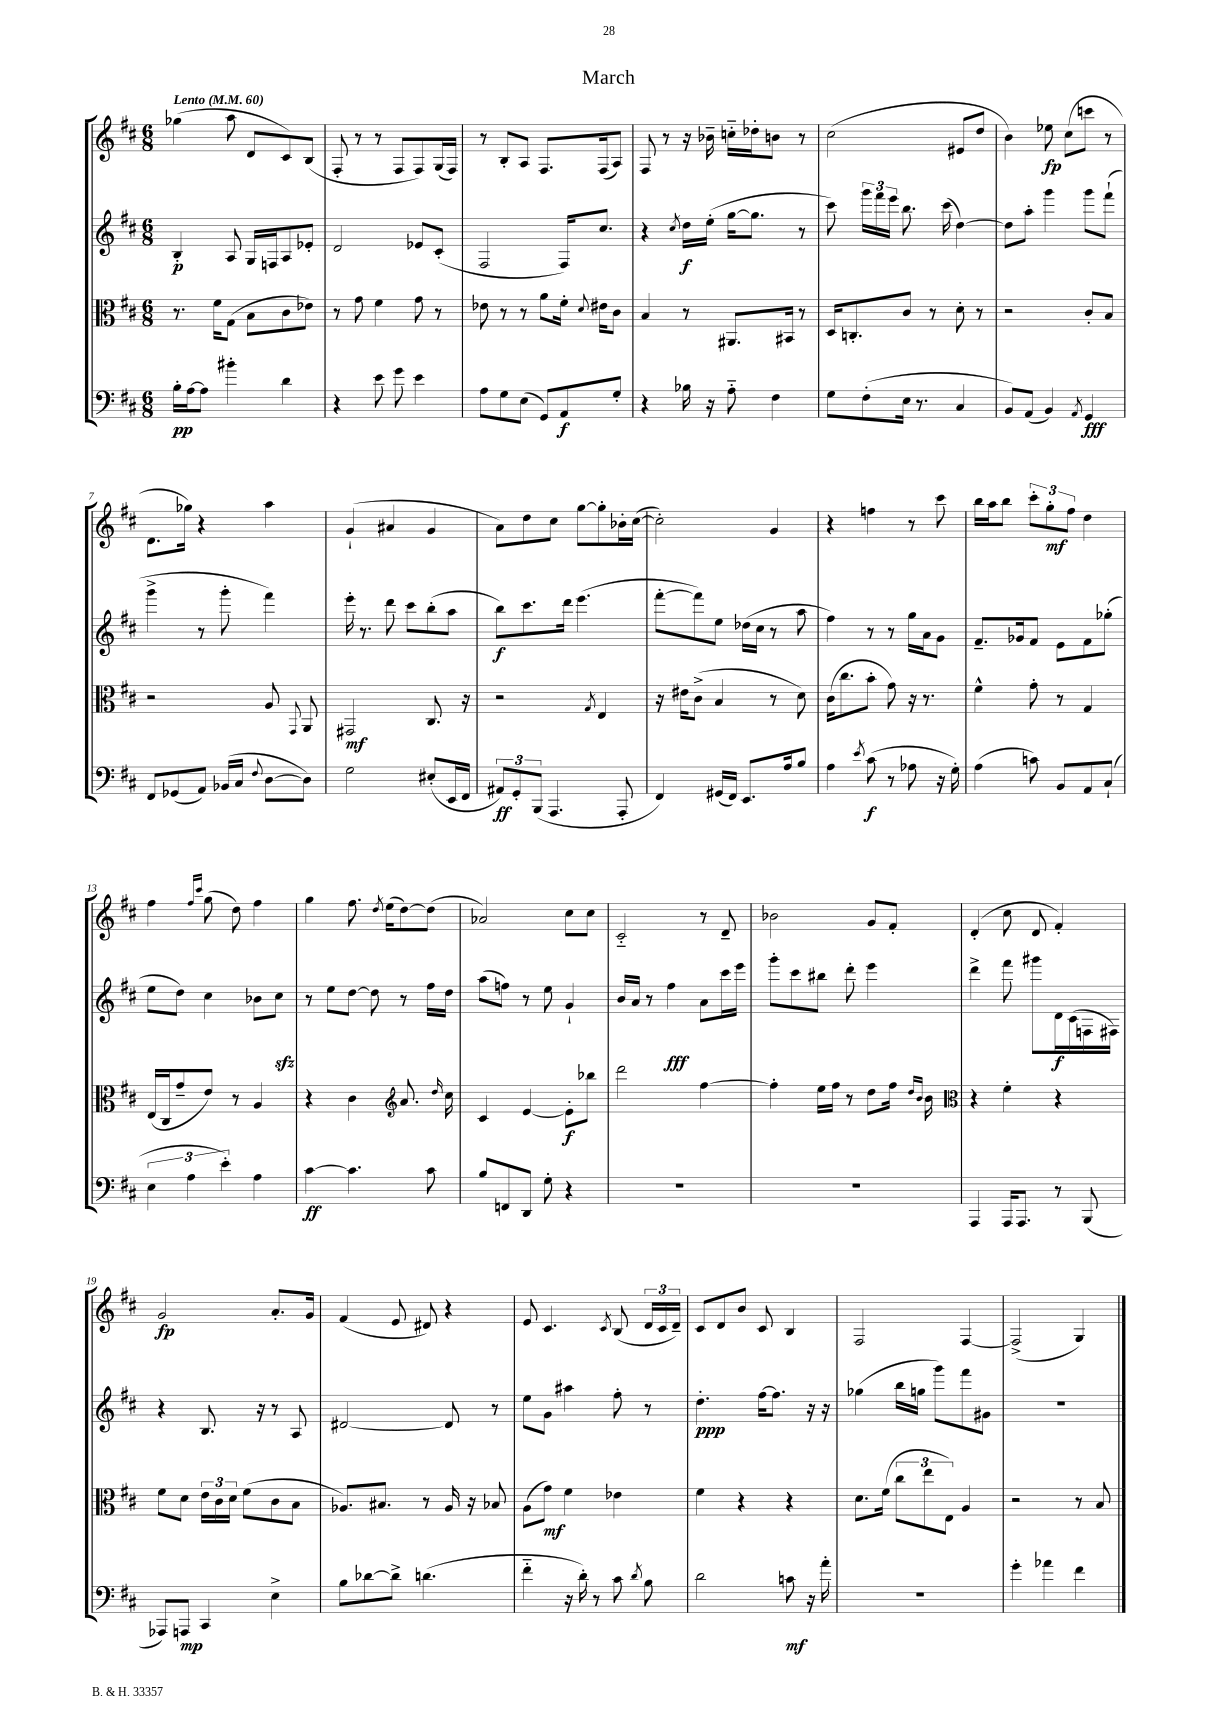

**kern	**kern	**kern	**kern
*staff4	*staff3	*staff2	*staff1
*clefF4	*clefC3	*clefG2	*clefG2
*k[f#c#]	*k[f#c#]	*k[f#c#]	*k[f#c#]
*M6/8	*M6/8	*M6/8	*M6/8
*MM60	*MM60	*MM60	*MM60
16B'	8.r	4B'	(4gg-
[16A	.	.	.
8A]	.	.	.
.	16f#	.	.
4b#'	(8G	8A	8aa
.	8B	16G	8d
.	.	16F	.
4d	8c#	8A	8c#)
.	8e-)	8e-'	(8B
=	=	=	=
4r	8r	2d	8F#'
.	8g	.	8r
8e	4f#	.	8r
8g	.	.	8F#
4e	8g	8e-	8F#)
.	8r	(8c#'	(16G
.	.	.	16F#)
=	=	=	=
8A	8e-	2F#	8r
8G	8r	.	8B'
(8E	8r	.	8A
8GG)	8a	.	8.F#
8AA	16f#'	16F#)	.
.	8qqd	.	.
.	16e#	8.cc#	(16F#
8G'	8c#	.	8A)
=	=	=	=
4r	4B	4r	8F#
.	.	.	8r
.	.	8qcc#	.
16B-	8r	16dd	16r
16r	.	(16ee'	16b-~
8A'~	8.AA#	[16gg	16cc'~
.	.	8.gg]	16dd-'
4F#	.	.	8b
.	16BB#	.	.
.	8r	8r	8r
=	=	=	=
8G	16D	8ccc#)	(2cc#
.	8.C'	.	.
(8F#'	.	24ggg	.
.	.	24fff#	.
.	.	24eee	.
16E	8c#	8.bb	.
8.r	.	.	.
.	8r	.	.
.	.	(16ccc#	.
4C#	8d'	[4dd)	8e#
.	8r	.	8dd
=	=	=	=
8BB)	2r	8dd]	4b)
(8AA	.	8aa'	.
4BB)	.	4ggg	8ee-
.	.	.	(8cc#
8qAA	.	.	.
4GG	8c#'	8ggg	8ccc
.	8B	(8fff#`	8r
=	=	=	=
8FF#	2r	4ggg^	8.d
(8GG-	.	.	.
.	.	.	16gg-)
8AA)	.	8r	4r
(16BB-	.	8ggg'	.
16C#	.	.	.
8qqF#	.	.	.
[8D	8A	4fff#)	4aa
.	8qqGG	.	.
8D])	8AA	.	.
=	=	=	=
2G	2GG#	16eee'	(4g`
.	.	8.r	.
.	.	8ddd	4a#
.	.	8ccc#	.
(8E#'	8.C#	(8bb'	4g
16EE	.	8aa	.
16FF#	16r	.	.
=	=	=	=
12AA#)	2r	8bb)	8a)
12GG'	.	.	.
.	.	8.ccc#	8dd
(12BBB	.	.	.
4.AAA	.	.	8cc#
.	.	16ddd	.
.	.	(4.eee	[8gg
.	8qG	.	.
.	4E	.	8gg']
8AAA'	.	.	16b-'
.	.	.	([16cc#
=	=	=	=
4FF#)	16r	[8fff#'	2cc#'])
.	16e#	.	.
.	(8c#^	8fff#])	.
(16GG#	4B	8ee	.
16FF#)	.	.	.
8.EE	.	(16dd-	.
.	.	16cc#	.
.	8r	8r	4g
16A	.	.	.
8B	8d)	8aa	.
=	=	=	=
4A	(16c#	4ff#)	4r
.	8.cc#	.	.
8qe	.	.	.
(8c#	8b'	8r	4ff
8r	8g)	8r	.
8A-	16r	16gg	8r
.	8.r	16a	.
16r	.	8g	8ccc#
16G')	.	.	.
=	=	=	=
(4A	4f#^^	8.f#~	16bb
.	.	.	16aa
.	.	.	8bb
.	.	16g-	.
8c)	8g'	8f#	12ccc#'
.	.	.	12gg'
8BB	8r	8e	.
.	.	.	12ff#
8AA	4G	8f#	4dd
(8C#`	.	(8gg-'	.
=	=	=	=
6E	(16E	8ee	4ff#
.	16C#	.	.
.	8g~	8dd)	.
6A	.	.	.
.	.	.	16qqff#
.	.	.	16qqccc#
.	8e)	4cc#	(8gg
6e')	.	.	.
.	8r	.	8dd)
4A	4A	8b-	4ff#
.	.	8cc#	.
=	=	=	=
[4c#	4r	8r	4gg
.	.	8ee	.
4.c#]	4c#	[8dd	8.ff#
.	.	8dd]	.
.	.	.	8qdd
.	.	.	(16ee
*	*clefG2	*	*
.	8.a	8r	[8dd)
8c#	.	16ff#	(8dd]
.	16qqdd	.	.
.	16cc#	16dd	.
=	=	=	=
8B	4c#	(8aa	2a-)
8FF	.	8ff)	.
8DD	[4e	8r	.
8G'	.	8ee	.
4r	8e']	4g`	8cc#
.	8bb-	.	8cc#
=	=	=	=
2.r	2ddd	16b	2c#'~
.	.	16a	.
.	.	8r	.
.	.	4ff#	.
.	[4ff#	8a	8r
.	.	16ccc#	8d~
.	.	16eee	.
=	=	=	=
2.r	4ff#']	8ggg'	2b-
.	.	8ccc#	.
.	16ee	8bb#	.
.	16ff#	.	.
.	8r	8ddd'	.
.	8dd	4eee	8g
.	16ff#	.	8f#'
.	16qqdd	.	.
.	16qqb	.	.
.	16b	.	.
=	=	=	=
*	*clefC3	*	*
4AAA	4r	4ddd^	(4d'
16AAA	4f#'	8fff#	8cc#
8.AAA	.	.	.
.	.	8ggg#	8d
8r	4r	16d	4f#')
.	.	(16c#	.
(8BBB	.	16F	.
.	.	16F#)	.
=	=	=	=
8AAA-)	8f#	4r	2g
8AAA	8d	.	.
4CC#	24e	8.B	.
.	24c#	.	.
.	24d	.	.
.	(8f#	.	.
.	.	16r	.
4E^	8c#	8r	8.a'
.	8B	8A	.
.	.	.	16g
=	=	=	=
8B	8.A-)	[2d#	(4f#
[8d-	.	.	.
.	8.B#	.	.
8d-^]	.	.	8e
(4.d	8r	.	8d#)
.	16A-	8d#]	4r
.	16r	.	.
.	8B-	8r	.
=	=	=	=
4f#'~	(8A	8ee	8e
.	8g)	8g	4.c#
16r	4f#	4aa#	.
16d')	.	.	.
8r	.	.	.
.	.	.	8qc#
8c#	4e-	8ff#'	(8B
8qd	.	.	.
8B	.	8r	24d
.	.	.	24c#
.	.	.	24d~)
=	=	=	=
2d	4f#	4.dd'	8c#
.	.	.	8d
.	4r	.	8b
.	.	[16ff#	8c#
.	.	8.ff#]	.
8c	4r	.	4B
16r	.	16r	.
16a'	.	16r	.
=	=	=	=
2.r	8.d	(4gg-	2F#
.	(16f#	.	.
.	12cc#	16bb	.
.	.	16gg	.
.	12ee	.	.
.	.	8ggg)	.
.	12E)	.	.
.	4A	8fff#	[4F#
.	.	8g#	.
=	=	=	=
4g'	2r	2.r	(2F#^]
4a-	.	.	.
4f#	8r	.	4G)
.	8B	.	.
==	==	==	==
*-	*-	*-	*-
